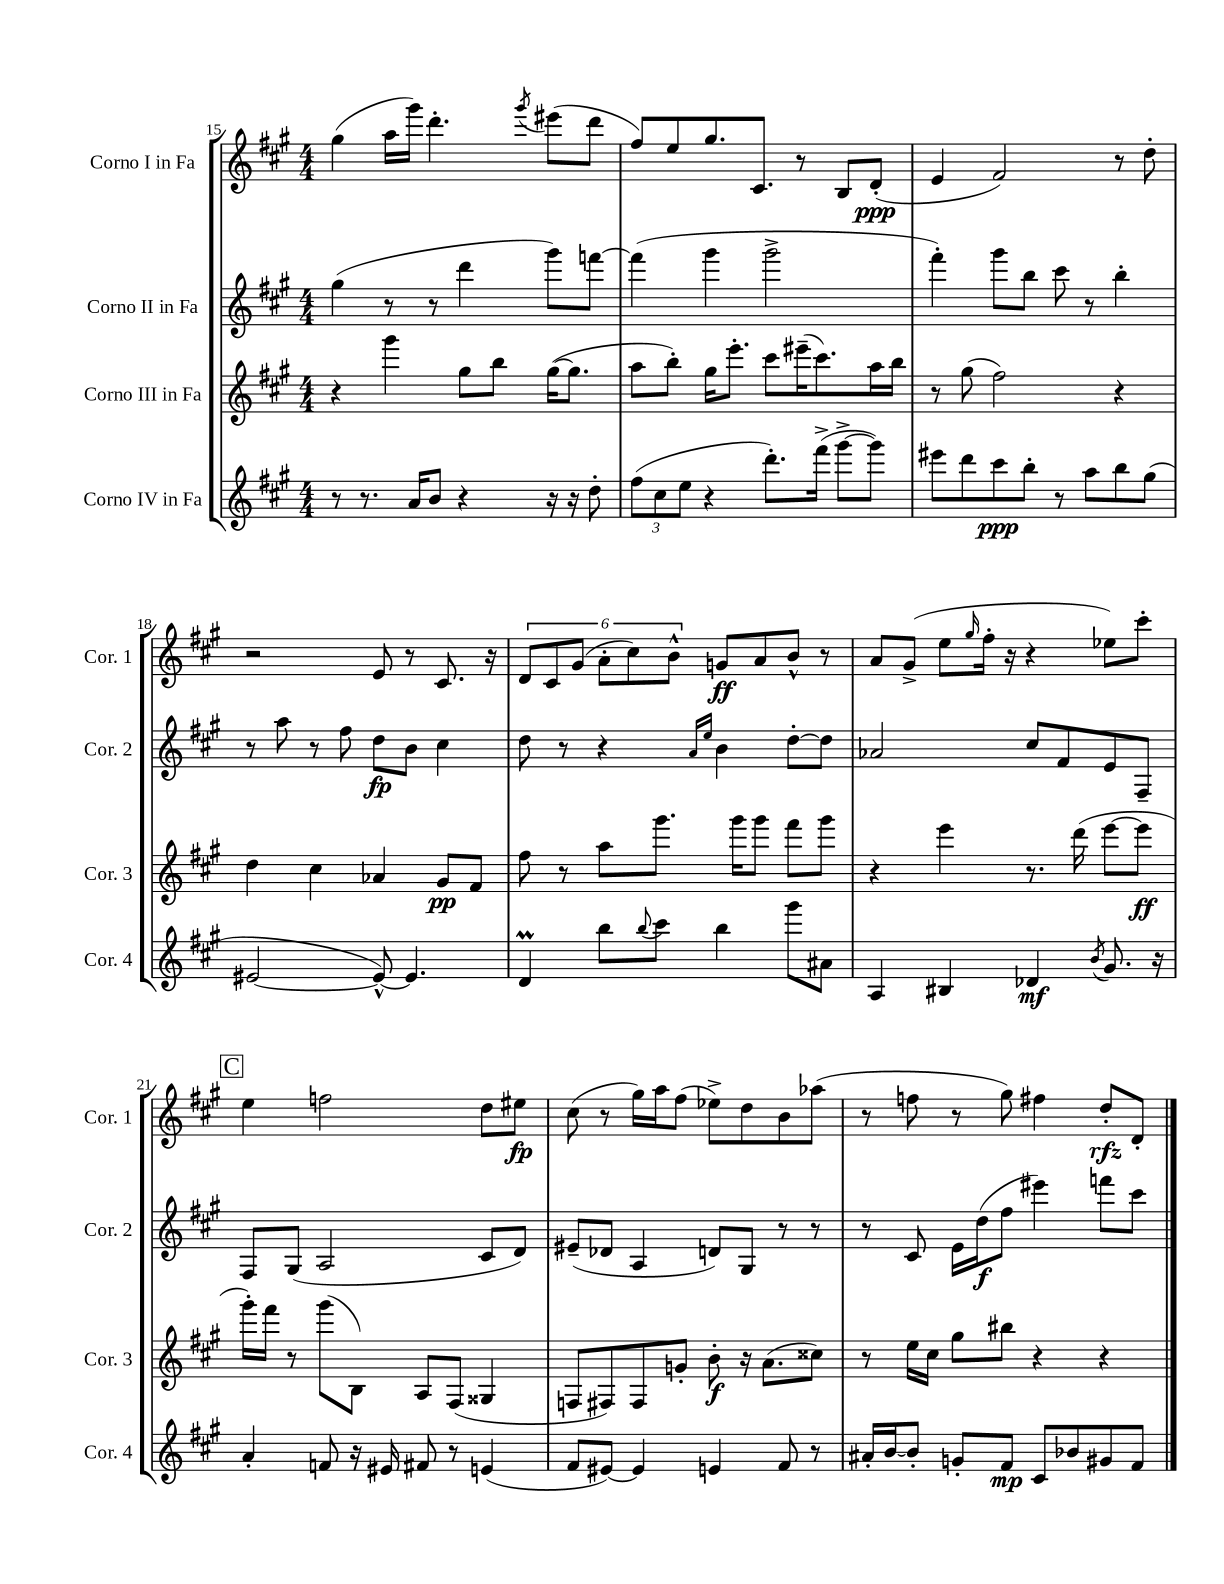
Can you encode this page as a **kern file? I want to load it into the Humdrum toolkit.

**kern	**dynam	**kern	**dynam	**kern	**dynam	**kern	**dynam
*part4	*part4	*part3	*part3	*part2	*part2	*part1	*part1
*staff4	*staff4	*staff3	*staff3	*staff2	*staff2	*staff1	*staff1
*I"Corno IV in Fa	*	*I"Corno III in Fa	*	*I"Corno II in Fa	*	*I"Corno I in Fa	*
*I'Cor. 4	*	*I'Cor. 3	*	*I'Cor. 2	*	*I'Cor. 1	*
*clefG2	*	*clefG2	*	*clefG2	*	*clefG2	*
*k[f#c#g#]	*	*k[f#c#g#]	*	*k[f#c#g#]	*	*k[f#c#g#]	*
*M4/4	*	*M4/4	*	*M4/4	*	*M4/4	*
=15	=15	=15	=15	=15	=15	=15	=15
8r	.	4r	.	(4gg#\	.	(4gg#\	.
8.r	.	.	.	.	.	.	.
.	.	4ggg#\	.	8r	.	16aa\LL	.
16a/KL	.	.	.	.	.	16ggg#\JJ)	.
8b/J	.	.	.	8r	.	4.ddd'\	.
4r	.	8gg#\L	.	4ddd\	.	.	.
.	.	8bb\J	.	.	.	.	.
.	.	.	.	.	.	8qggg#/	.
16r	.	([16gg#\KL	.	8ggg#\L)	.	(8eee#X\L	.
16r	.	8.gg#\J]	.	.	.	.	.
8dd'\	.	.	.	[8fffn\J	.	8ddd\J	.
=16	=16	=16	=16	=16	=16	=16	=16
(12ff#\L	.	8aa\L	.	(4fff\]	.	8ff#/L)	.
12cc#\	.	.	.	.	.	.	.
.	.	8bb'\J)	.	.	.	8ee/	.
12ee\J	.	.	.	.	.	.	.
4r	.	16gg#\KL	.	4ggg#\	.	8.gg#/	.
.	.	8.eee'\J	.	.	.	.	.
.	.	.	.	.	.	8.c#/J	.
8.ddd'\L)	.	8ccc#\L	.	2ggg#^\	.	.	.
.	.	(16eee#X~\K	.	.	.	8r	.
(16fff#^\Jk	.	8.ccc#\)	.	.	.	.	.
[8ggg#^\L	.	.	.	.	.	8B/L	.
8ggg#\J])	.	16aa\L	.	.	.	(8d'/J	ppp
.	.	16bb\JJ	.	.	.	.	.
=17	=17	=17	=17	=17	=17	=17	=17
8eee#X\L	.	8r	.	4fff#'\)	.	4e/	.
8ddd\	.	(8gg#\	.	.	.	.	.
8ccc#\	ppp	2ff#\)	.	8ggg#\L	.	2f#/)	.
8bb'\J	.	.	.	8bb\J	.	.	.
8r	.	.	.	8ccc#\	.	.	.
8aa\L	.	.	.	8r	.	.	.
8bb\	.	4r	.	4bb'\	.	8r	.
(8gg#\J	.	.	.	.	.	8dd'\	.
!!LO:LB:g=z
=18	=18	=18	=18	=18	=18	=18	=18
[2e#X/	.	4dd\	.	8r	.	2r	.
.	.	.	.	8aa\	.	.	.
.	.	4cc#\	.	8r	.	.	.
.	.	.	.	8ff#\	.	.	.
8e#^^/_)	.	4a-X/	.	8dd\L	fp	8e/	.
4.e#/]	.	.	.	8b\J	.	8r	.
.	.	8g#/L	pp	4cc#\	.	8.c#/	.
.	.	8f#/J	.	.	.	.	.
.	.	.	.	.	.	16r	.
=19	=19	=19	=19	=19	=19	=19	=19
4dM/	.	8ff#\	.	8dd\	.	12d/L	.
.	.	.	.	.	.	12c#/	.
.	.	8r	.	8r	.	.	.
.	.	.	.	.	.	(12g#/J	.
8bb\L	.	8aa\L	.	4r	.	12a'\L	.
.	.	.	.	.	.	12cc#\)	.
8qqbb/	.	.	.	.	.	.	.
8ccc#\J	.	8.ggg#\J	.	.	.	.	.
.	.	.	.	.	.	12b^^\J	.
.	.	.	.	16qqa/LL	.	.	.
.	.	.	.	16qqee/JJ	.	.	.
4bb\	.	.	.	4b\	.	8gn/L	ff
.	.	16ggg#\KL	.	.	.	.	.
.	.	8ggg#\J	.	.	.	8a/	.
8ggg#\L	.	8fff#\L	.	[8dd'\L	.	8b^^/J	.
8a#X\J	.	8ggg#\J	.	8dd\J]	.	8r	.
=20	=20	=20	=20	=20	=20	=20	=20
4A/	.	4r	.	2a-X/	.	8a/L	.
.	.	.	.	.	.	(8g#^/J	.
4B#X/	.	4eee\	.	.	.	8ee\L	.
.	.	.	.	.	.	16qqgg#/	.
.	.	.	.	.	.	16ff#'\Jk	.
.	.	.	.	.	.	16r	.
4d-X/	mf	8.r	.	8cc#/L	.	4r	.
.	.	.	.	8f#/	.	.	.
.	.	(16ddd\	.	.	.	.	.
8qb/	.	.	.	.	.	.	.
8.g#/	.	[8eee\L	.	8e/	.	8ee-X\L)	.
.	.	8eee\J]	ff	8F#~/J	.	8ccc#'\J	.
16r	.	.	.	.	.	.	.
!!LO:LB:g=z
!!LO:REH:place=s1:t=C
=21	=21	=21	=21	=21	=21	=21	=21
4a'/	.	16ggg#'\LL)	.	8F#/L	.	4ee\	.
.	.	16fff#\JJ	.	.	.	.	.
.	.	8r	.	(8G#/J	.	.	.
8fn/	.	(8ggg#\L	.	2A/	.	2ffn\	.
16r	.	8B\J)	.	.	.	.	.
16e#X/	.	.	.	.	.	.	.
8f#X/	.	8A/L	.	.	.	.	.
8r	.	(8F#/J	.	.	.	.	.
(4en/	.	4G##X/	.	8c#/L	.	8dd\L	.
.	.	.	.	8d/J)	.	8ee#X\J	fp
=22	=22	=22	=22	=22	=22	=22	=22
8f#/L	.	8Fn/L	.	(8e#X~/L	.	(8cc#\	.
[8e#X/J)	.	8F#X/)	.	8d-X/J	.	8r	.
4e#/]	.	8F#/	.	4A/	.	16gg#\LL)	.
.	.	.	.	.	.	16aa\J	.
.	.	8gn'/J	.	.	.	(8ff#\J	.
4en/	.	8b'\	f	8dn/L)	.	8ee-X^\L)	.
.	.	16r	.	8G#/J	.	8dd\	.
.	.	(8.a\L	.	.	.	.	.
8f#/	.	.	.	8r	.	8b\	.
8r	.	8cc##X\J)	.	8r	.	(8aa-X\J	.
=23	=23	=23	=23	=23	=23	=23	=23
16a#X'/LL	.	8r	.	8r	.	8r	.
[16b/J	.	.	.	.	.	.	.
8b'/J]	.	16ee\LL	.	8c#/	.	8ffn\	.
.	.	16cc#\JJ	.	.	.	.	.
8gn'/L	.	8gg#\L	.	16e\LL	.	8r	.
.	.	.	.	(16dd\J	f	.	.
8f#/J	mp	8bb#X\J	.	8ff#\J	.	8gg#\)	.
8c#/L	.	4r	.	4eee#X\)	.	4ff#X\	.
8b-X/	.	.	.	.	.	.	.
8g#X/	.	4r	.	8fffn\L	.	8dd'/L	rfz
8f#/J	.	.	.	8ccc#\J	.	8d'/J	.
==	==	==	==	==	==	==	==
*-	*-	*-	*-	*-	*-	*-	*-
